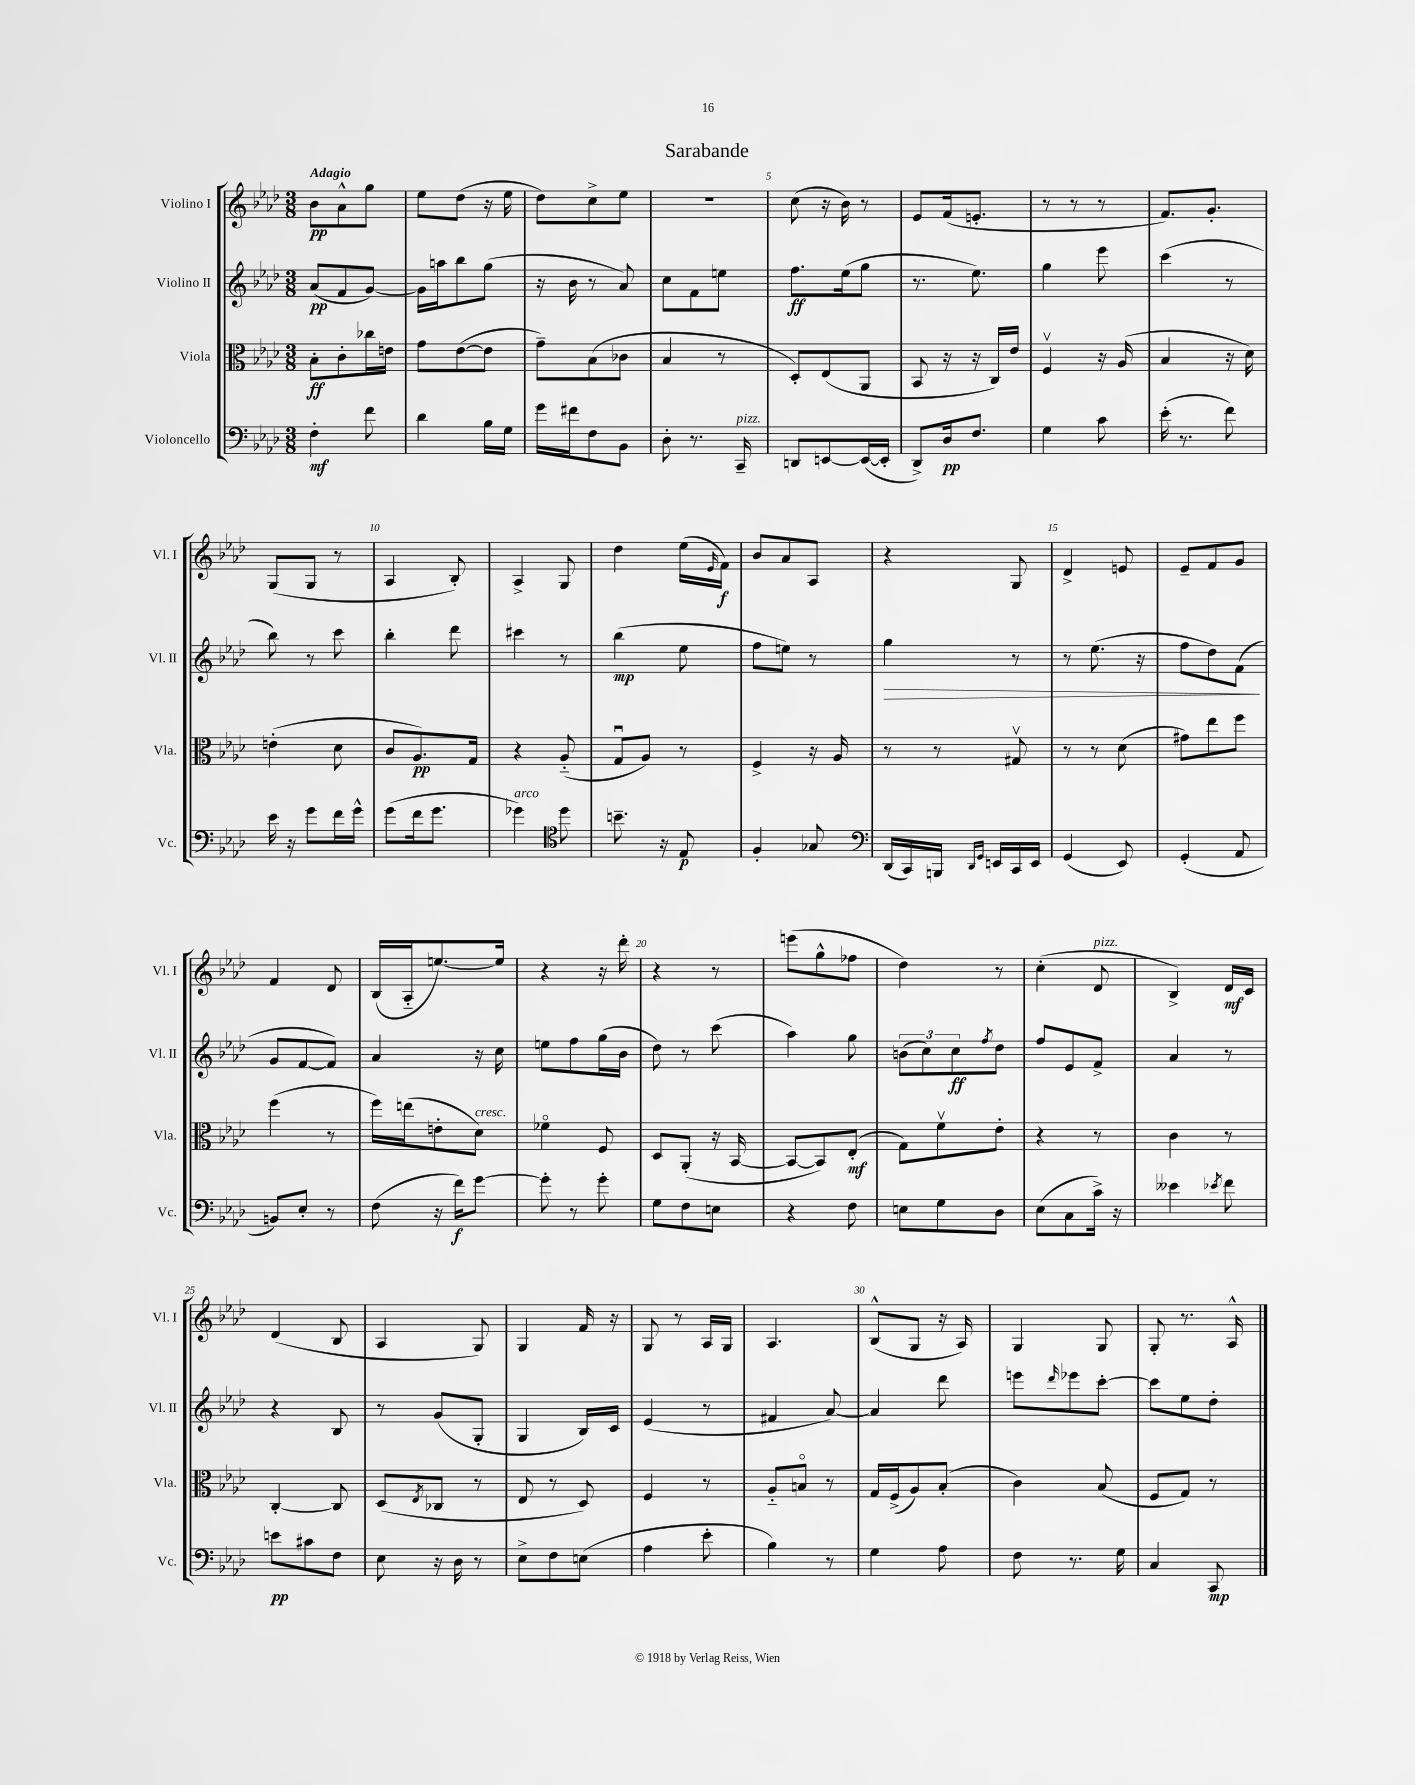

**kern	**kern	**kern	**kern
*staff4	*staff3	*staff2	*staff1
*clefF4	*clefC3	*clefG2	*clefG2
*k[b-e-a-d-]	*k[b-e-a-d-]	*k[b-e-a-d-]	*k[b-e-a-d-]
*M3/8	*M3/8	*M3/8	*M3/8
4F'	8B-'	(8a-	8b-
.	8c'	8f	8a-^^
8f	16cc-	[8g)	8gg
.	16e	.	.
=	=	=	=
4d-	8g	16g]	8ee-
.	.	16aa	.
.	([8e-	8bb-	(8dd-
16B-	8e-]	(8gg	16r
16G	.	.	16ee-
=	=	=	=
16g	8g~)	16r	8dd-)
16f#	.	16b-	.
8F	(8B-	8r	8cc^
8BB-	8c-	8a-)	8ee-
=	=	=	=
8D-'	4B-	8cc	4.r
8.r	.	8f	.
.	8r	8ee	.
16CC~	.	.	.
=	=	=	=
8DD	8D-')	8.ff	(8cc
[8EE	(8E-	.	16r
.	.	(16ee-	16b-)
(16EE_	8AA-	8gg	8r
16EE']	.	.	.
=	=	=	=
8DD-^)	8BB-	8.r	8e-
16D-	16r	.	(16f
8.F	16r	8.ee-)	8.e'
.	16C)	.	.
.	16e-	.	.
=	=	=	=
4G	4Fv	4gg	8r
.	.	.	8r
8c	16r	8eee-	8r
.	(16A-	.	.
=	=	=	=
(16e-'	4B-	(4ccc	8.f)
8.r	.	.	.
.	.	.	8.g'
8f)	16r	8r	.
.	16d-)	.	.
=	=	=	=
16e-	(4e'	8bb-)	(8G
16r	.	.	.
8g	.	8r	8G
16f	8d-	8ccc	8r
16g^^	.	.	.
=	=	=	=
(8g	8c	4bb-'	4A-
16f	8.A-)	.	.
8.g	.	.	.
.	.	8ddd-	8B-')
.	16G	.	.
=	=	=	=
4g-)	4r	4ccc#	4A-^
*clefC4	*	*	*
8dd-	(8A-'~	8r	8G
=	=	=	=
8.b~	8Gu	(4bb-	4dd-
.	8A-)	.	.
16r	.	.	.
8E-	8r	8ee-	(16ee-
.	.	.	16qqe-
.	.	.	16f)
=	=	=	=
4F'	4F^	8ff	8b-
.	.	8ee)	8a-
8G-	16r	8r	8A-
.	16A-	.	.
=	=	=	=
*clefF4	*	*	*
(16DD-	8r	4gg	4r
16CC)	.	.	.
16BBB	8r	.	.
16qqDD-	.	.	.
16qqGG	.	.	.
16EE	.	.	.
16CC	8G#v	8r	8G
16EE	.	.	.
=	=	=	=
(4GG	8r	8r	4d-^
.	8r	(8.ee-	.
8EE-)	(8d-	.	8e
.	.	16r	.
=	=	=	=
(4GG'	8g#)	8ff	8e-~
.	8ee-	8dd-)	8f
8AA-	8ff	(8f	8g
=	=	=	=
8BB)	(4ff	8g	4f
8E-'	.	[8f	.
8r	8r	8f])	8d-
=	=	=	=
(8F	16ff)	4a-	(16B-
.	(16ee	.	16A-'~
16r	8e'	.	[8.ee)
16f)	.	.	.
[8g	8d-)	16r	.
.	.	16cc	16ee]
=	=	=	=
8g']	4f-o	8ee	4r
8r	.	8ff	.
8g'	8F	(16gg	16r
.	.	16b-	16ddd-'
=	=	=	=
8G	8D-	8dd-)	4r
8F	(8AA-'	8r	.
8E	16r	(8ccc	8r
.	[16BB-	.	.
=	=	=	=
4r	8BB-_	4aa-)	(8eee
.	8BB-])	.	8gg^^
8F	(8E-'	8gg	8ff-
=	=	=	=
8E	8G)	(12b	4dd-)
.	.	12cc)	.
8G	8fv	.	.
.	.	12cc	.
.	.	8qff	.
8D-	8e-'	8dd-	8r
=	=	=	=
(8E-	4r	8ff	(4cc'
8C	.	8e-	.
16c^)	8r	8f^	8d-
16r	.	.	.
=	=	=	=
4e--	4c	4a-	4B-^)
8qe-	.	.	.
8f	8r	8r	16d-
.	.	.	16c
=	=	=	=
8e	[4C'	4r	(4d-
8c#	.	.	.
8F	8C]	8B-	8B-
=	=	=	=
8E-	(8D-	8r	4A-
.	8qE-	.	.
16r	8C-	(8g	.
16D-	.	.	.
8r	8r	8G'	8G)
=	=	=	=
8E-^	8E-	4G	4G
8F	8r	.	.
(8E	8D-)	16B-)	16f
.	.	16c	16r
=	=	=	=
4A-	4F	(4e-	8G
.	.	.	8r
8e-'	8r	8r	16A-
.	.	.	16G
=	=	=	=
4B-)	8A-'~	4f#	4.A-
.	8Bo	.	.
8r	8r	[8a-)	.
=	=	=	=
4G	16G	4a-]	(8B-^^
.	(16F^	.	.
.	8A-)	.	8G
8A-	(8B-'	8ddd-	16r
.	.	.	16A-)
=	=	=	=
8F	4c)	8eee	4G
.	.	16qqddd-	.
8.r	.	8eee-	.
.	(8B-	[8ccc'	8G
16G	.	.	.
=	=	=	=
4C	8F	8ccc]	8G'
.	8G)	8ee-	8.r
8CC	8r	8dd-'	.
.	.	.	16A-^^
==	==	==	==
*-	*-	*-	*-
